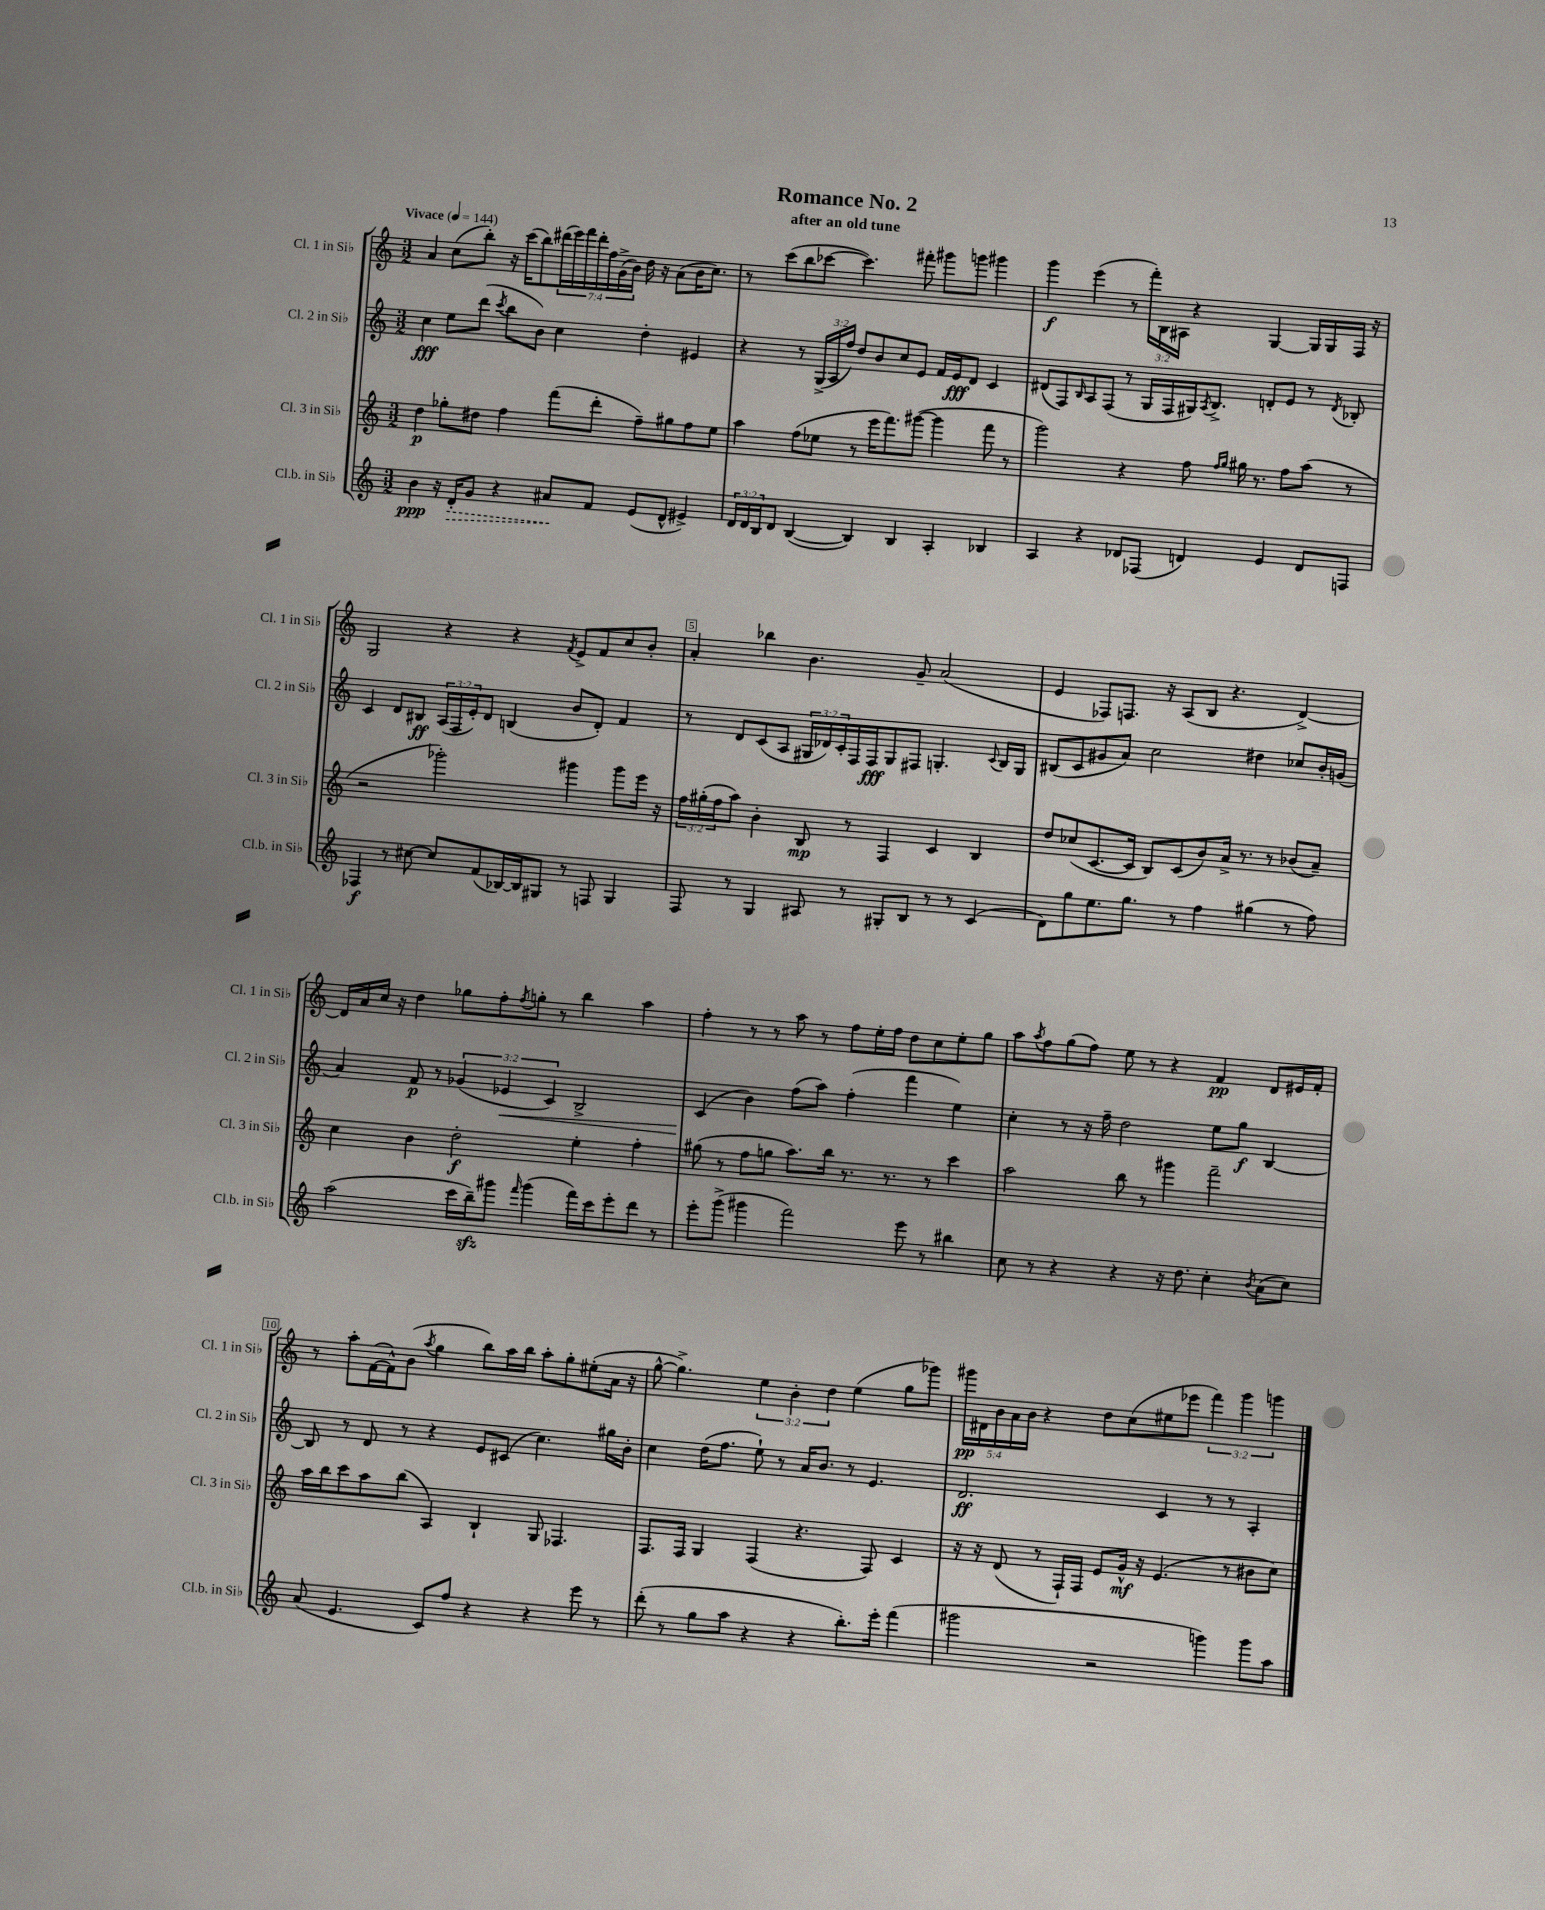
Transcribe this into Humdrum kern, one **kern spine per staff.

**kern	**kern	**kern	**kern
*staff4	*staff3	*staff2	*staff1
*clefG2	*clefG2	*clefG2	*clefG2
*k[]	*k[]	*k[]	*k[]
*M3/2	*M3/2	*M3/2	*M3/2
*MM144	*MM144	*MM144	*MM144
4b	4dd	4cc	4a
16r	8gg-'	8ee	(8cc
16d'	.	.	.
8g	8dd#	(8ddd	8bb')
.	.	8qccc	.
4r	4ff	8bb	16r
.	.	.	(16ccc
.	.	8b)	8bb)
8a#	(8fff	4cc	(28ddd#
.	.	.	28eee)
.	.	.	28fff
.	.	.	28ddd#'
8f	8ddd'	.	.
.	.	.	28ff
.	.	.	(28g^
.	.	.	28b)
(8e	8ff~)	4dd'	16dd
.	.	.	16r
8d^^	8gg#	.	(8a
4e#^)	8ff	4e#	16b
.	.	.	8.cc)
.	8ee	.	.
=	=	=	=
24d	4aa	4r	8r
24d	.	.	.
24B	.	.	.
8d	.	.	(8ccc
([4B	(8ff	8r	8bb
.	8ee-	(24G^	[8ccc-
.	.	24A	.
.	.	24ff)	.
4B])	8r	8dd	4.ccc-])
.	16eee	8b	.
.	8.fff)	.	.
4B	.	8cc	.
.	([8ggg#	8e	8fff#'
4A'	4ggg#]	16f	8ggg#
.	.	16e	.
.	.	8d	8ggg
4B-	8fff	4c	4ggg#
.	8r	.	.
=	=	=	=
4A	2ggg)	(8d#	4ggg
.	.	8F)	.
.	.	16qqB	.
4r	.	8A	(4eee
.	.	(8F	.
8d-	4r	8r	8r
(8F-	.	16G	24fff')
.	.	.	24B
.	.	16F	.
.	.	.	24A#
4d)	8ff	16G#)	4r
.	.	8qA	.
.	.	8.B^	.
.	16qqff	.	.
.	16qqgg	.	.
.	16gg#	.	.
.	8.r	.	.
4e	.	8d'	[4G
.	8ff	8e	.
8d	(8aa	8r	16G]
.	.	.	16G
.	.	8qd	.
8F	8r	8B-'	16F
.	.	.	16r
=	=	=	=
4F-	2r	4c	2G
8r	.	8d	.
[8cc#	.	8B#	.
8cc#]	2ggg-')	(24A	4r
.	.	24F	.
.	.	24e')	.
(8f	.	8d	.
[16B-)	.	(4B	4r
16B-]	.	.	.
8G#	.	.	.
.	.	.	8qf
8r	4ggg#	8b	8e^
8F	.	8d')	8f
4G#	8ggg#	4f	8cc
.	16eee	.	8b'
.	16r	.	.
=	=	=	=
8F	24ff	8r	4a'
.	(24gg#'	.	.
.	24ff	.	.
8r	8aa)	8d	.
4G	4b'	(8c	4bb-
.	.	8A	.
8A#	8B	24G#	4.b
.	.	24d-)	.
.	.	24c'	.
8r	8r	16F	.
.	.	16F	.
8G#'	4F	8G#	.
8B	.	8F#	8g~
8r	4c	4.G'	(2a
8r	.	.	.
(4c	4B	.	.
.	.	8qqc	.
.	.	16B	.
.	.	16G	.
=	=	=	=
8d)	8dd	(8B#	4e
8gg	(8cc-	8c	.
8.ee	[8.c	8g#	8F-)
.	.	8a)	8.F
8.gg	16c]	.	.
.	8B)	2cc	.
.	.	.	16r
8r	(8c	.	(8A
4ff	8b)	.	8B
.	16a^	.	4.r
.	8.r	.	.
(4gg#	.	4dd#	.
.	8r	.	.
8r	(8b-	8cc-	[4d^)
8ff)	8a~)	16b'	.
.	.	(16g	.
=	=	=	=
(2aa	4cc	4a)	16d]
.	.	.	16a
.	.	.	16cc
.	.	.	16r
.	4b	8f	4dd
.	.	8r	.
16ccc	2dd'	(6g-	8gg-
16bb~)	.	.	.
8ggg#	.	.	8ff'
.	.	6e-	.
16qqfff	.	.	8qff
(4ggg#	.	.	8gg'
.	.	6c)	.
.	.	.	8r
16fff)	4ee'	2B^	4bb
16ccc	.	.	.
8eee'	.	.	.
8ddd	4ff'	.	4aa
8r	.	.	.
=	=	=	=
8eee'	(8gg#	(4c	4ff'
(8ggg^	8r	.	.
4ggg#	8ff	4b)	8r
.	8gg	.	8r
2fff)	8.aa)	(8ff	8aa
.	.	8aa)	8r
.	16bb	.	.
.	8.r	(4ff'	8ff
.	.	.	16ee'
.	8.r	.	16ff
8eee	.	4fff	8dd
8r	8r	.	8cc
4bb#	4ccc	4ee)	8ee'
.	.	.	8gg
=	=	=	=
8cc	2aa	4cc'	8aa
.	.	.	8qaa
8r	.	.	8ff
4r	.	8r	(8gg
.	.	16r	8ff)
.	.	16ff~	.
4r	8bb	2dd	8ee
.	8r	.	8r
16r	4ggg#	.	4r
8.dd	.	.	.
4cc'	2fff~	8ee	4f
.	.	8gg	.
8qb	.	.	.
(8a	.	[4B	8d
8cc)	.	.	16e#
.	.	.	16f'
=	=	=	=
(8a	16aa	8B]	8r
.	16bb	.	.
4.e	8ccc	8r	8aa'
.	8aa	8d	([16f
.	.	.	16f^^])
.	(8bb	8r	(8b
.	.	.	8qaa
8c)	4A)	4r	4gg
8ff	.	.	.
4r	4B`	8e	8bb)
.	.	(8c#	16aa
.	.	.	16bb
4r	8G	4.cc)	8aa'
.	4.F-	.	8gg'
8eee	.	.	(8ee#'
8r	.	16gg#	16a
.	.	16b'	16r
=	=	=	=
(8ddd'	8.F	4cc	[8gg^^
8r	.	.	4.gg^])
.	16F	.	.
8gg	4G	(16dd	.
.	.	8.ff	.
8aa	.	.	.
4r	(4F	8ee`)	6ee
.	.	8r	.
.	.	.	6b'
4r	4.r	16a	.
.	.	8.b	.
.	.	.	6dd
8.bb')	.	8r	(4ee
.	8F)	4.e	.
16eee'	.	.	.
(4fff	4c	.	8gg
.	.	.	8ggg-)
=	=	=	=
2ggg#	16r	2.d	20ggg#
.	.	.	20d#
.	16r	.	.
.	.	.	20b
.	(8d	.	.
.	.	.	20a
.	.	.	20b
.	8r	.	4r
.	16F`)	.	.
.	16F	.	.
2r	8e	.	8dd
.	16g^^	.	(8cc
.	16r	.	.
.	(4.e	4c	8ee#
.	.	.	8eee-
4ggg)	.	8r	6fff)
.	8r	8r	.
.	.	.	6ggg#
8ggg	8b#	4A'	.
.	.	.	6ggg
8aa	8cc)	.	.
==	==	==	==
*-	*-	*-	*-
